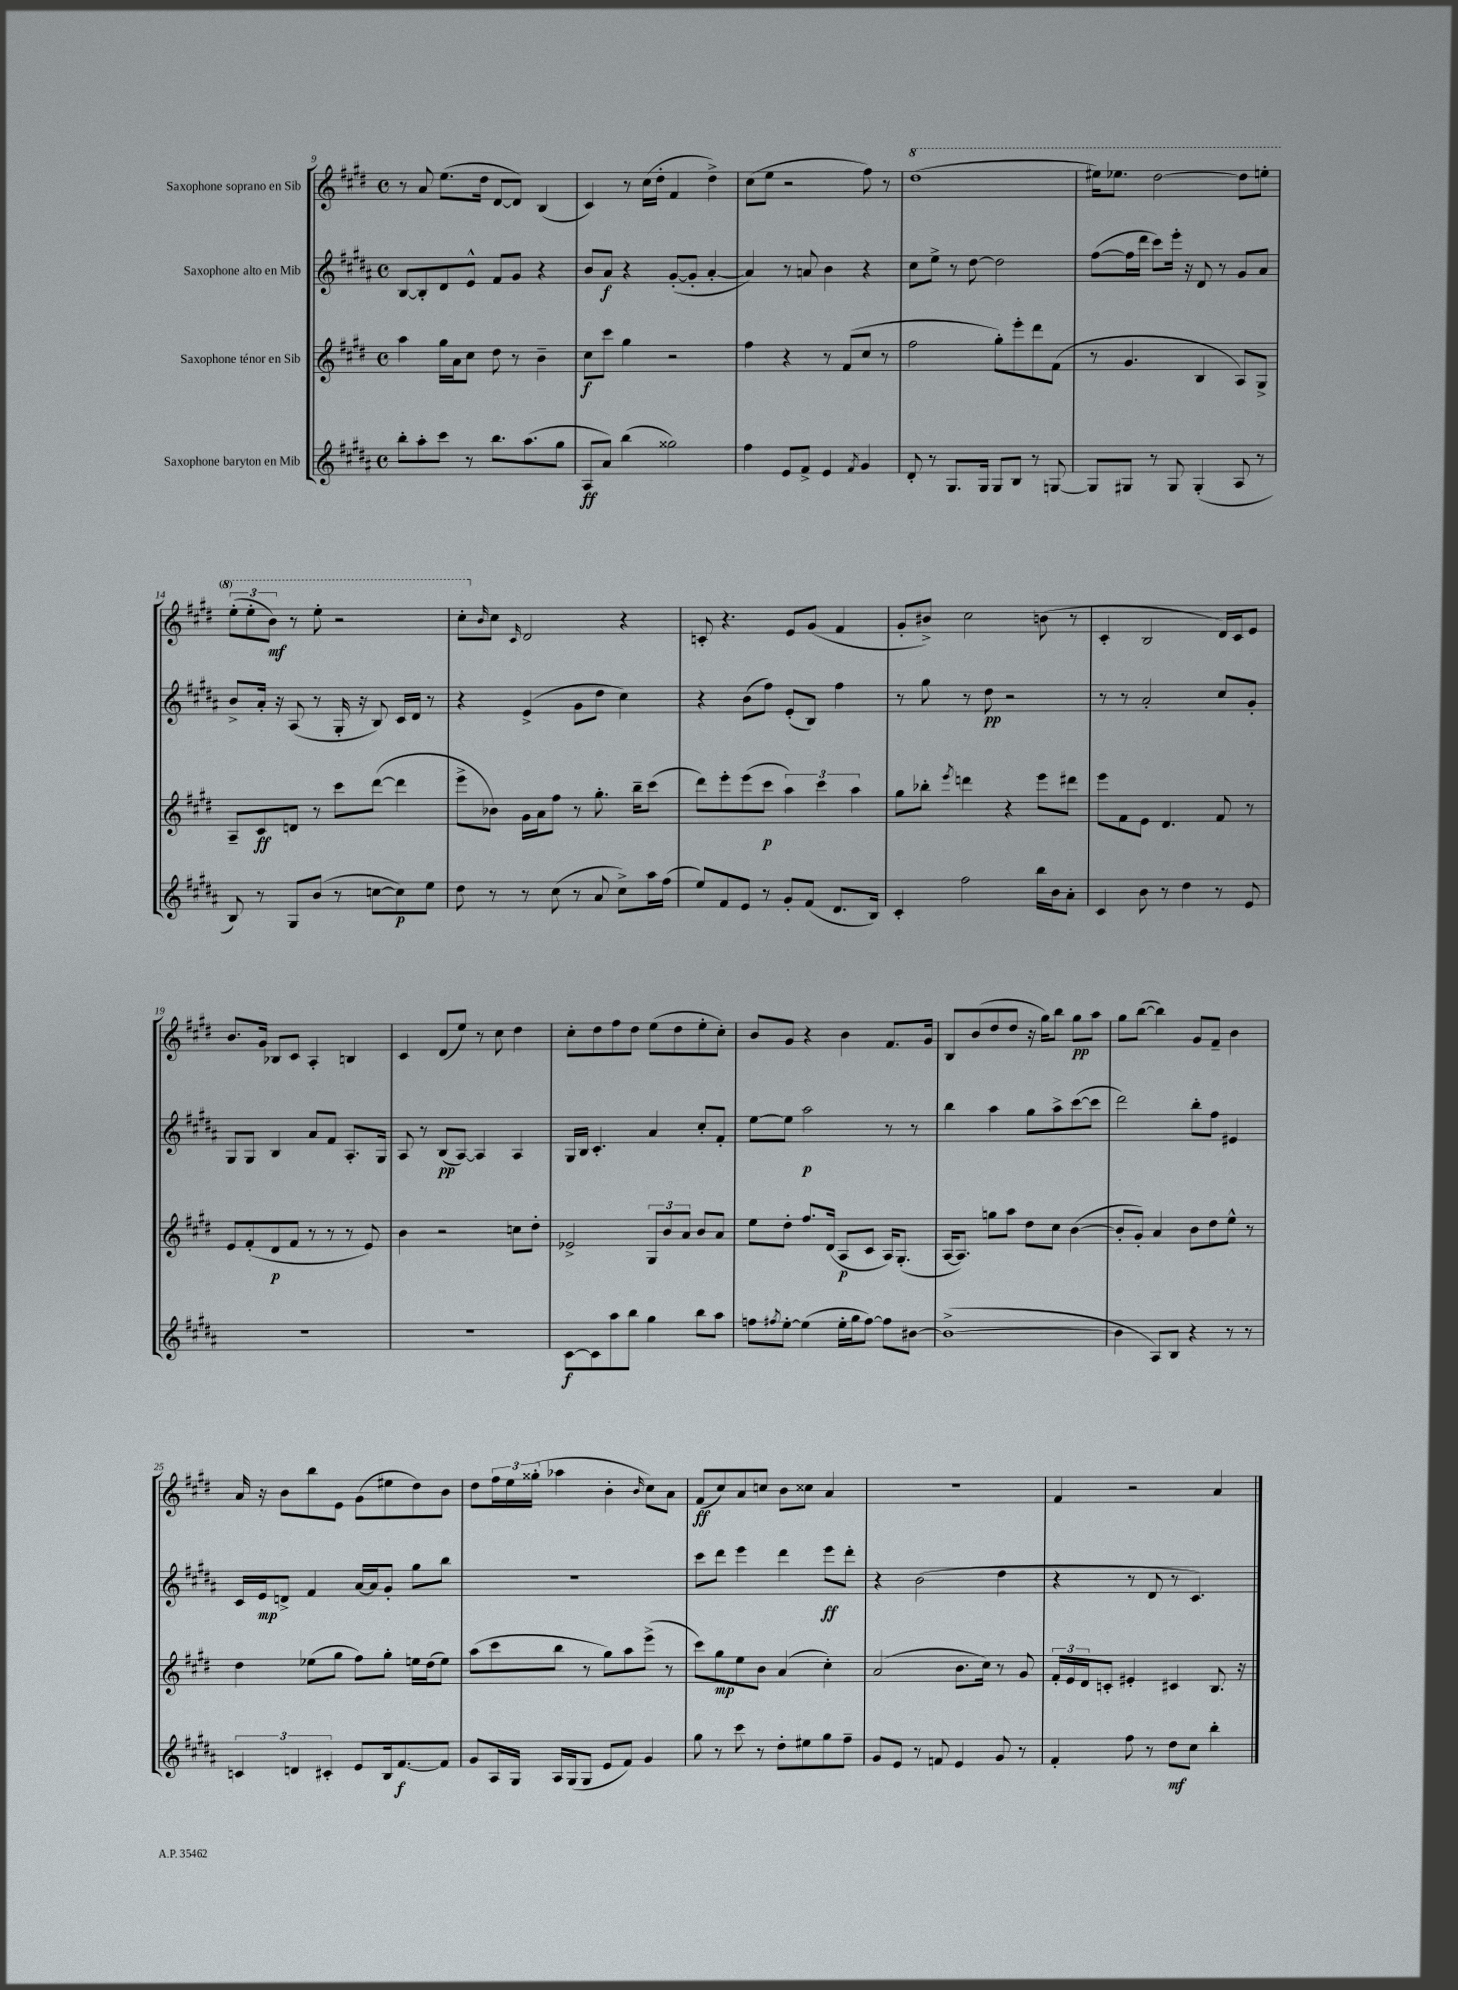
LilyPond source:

<<
\new StaffGroup <<
\new Staff = "s0" \with { instrumentName = "Saxophone soprano en Sib" } {
    \clef treble \key e \major \defaultTimeSignature \time 4/4
    r8 a'8 e''8.( dis''16 dis'8~ dis'8) b4( |
    cis'4) r8 cis''16( dis''16-. fis'4 dis''4->) |
    cis''8( e''8 r2 fis''8) r8 |
    \ottava #1 dis'''1( |
    eis'''16) ees'''8. dis'''2~ dis'''8 e'''8-. |
    \tuplet 3/2 { e'''8-.( e'''8-. b''8\mf) } r8 e'''8-. r2 |
    cis'''8-. \ottava #0 \grace { b'16 } cis''8 \grace { cis'16 } dis'2 r4 |
    c'8-. r4. e'8 gis'8( fis'4 |
    gis'8-. bis'8->) cis''2 b'8( r8 |
    cis'4-. b2 dis'16) cis'16 e'8 |
    b'8. gis'16 bes8 cis'8 a4-. b4 |
    cis'4 dis'8( e''8) r8 cis''8 dis''4 |
    cis''8-. dis''8 fis''8 dis''8 e''8( dis''8 e''8-. cis''8-.) |
    b'8 gis'8 r4 b'4 fis'8. gis'16 |
    b8 b'8( dis''8 dis''8 r16 gis''16) b''8 gis''8\pp a''8 |
    gis''8 b''8~( b''4) gis'8 fis'8-- b'4 |
    a'16 r16 b'8 b''8 e'8 gis'8( eis''8 dis''8) b'8 |
    dis''8 \tuplet 3/2 { fis''16 e''16 gisis''16-.( } aes''4 b'4-. \grace { b'16 } cis''8) a'8 |
    fis'8\ff( cis''8) a'8 c''8 b'8 cisis''8 a'4 |
    R1 |
    fis'4 r2 a'4 \bar "|." |
}
\new Staff = "s1" \with { instrumentName = "Saxophone alto en Mib" } {
    \clef treble \key b \major \defaultTimeSignature \time 4/4
    b8~ b8-. dis'8 e'8-^ fis'8 gis'8 r4 |
    b'8 ais'8\f r4 gis'8~-.( gis'8-. ais'4~-. |
    ais'4) r8 a'8 b'4 r4 |
    cis''8 e''8-> r8 dis''8~ dis''2 |
    fis''8~( fis''16 dis'''16 cis'''8) e'''16-. r16 dis'8 r8 gis'8 ais'8 |
    b'8-> ais'16-. r16 ais8( r8 gis16-. r16 b8) cis'16 dis'16 r8 |
    r4 e'4->( gis'8 dis''8 cis''4) |
    r4 b'8( fis''8) e'8-.( b8) fis''4 |
    r8 gis''8 r8 dis''8\pp r2 |
    r8 r8 ais'2-. cis''8 gis'8-. |
    gis8 gis8 b4 ais'8 fis'8 ais8.-. gis16 |
    ais8 r8 b8\pp( ais8~) ais4 ais4 |
    gis16 b16 cis'4.-. ais'4 cis''8-. fis'8-. |
    e''8~ e''8 ais''2\p r8 r8 |
    b''4 ais''4 gis''8 ais''8-> cis'''8~( cis'''8 |
    dis'''2) b''8-. fis''8 eis'4 |
    cis'16 e'16\mp d'8-> fis'4 ais'16~ ais'16 gis'8-. gis''8 b''8 |
    R1 |
    cis'''8 dis'''8 e'''4 dis'''4 e'''8\ff dis'''8-. |
    r4 b'2( dis''4 |
    r4 r8 dis'8 r8 cis'4.) \bar "|." |
}
\new Staff = "s2" \with { instrumentName = "Saxophone ténor en Sib" } {
    \clef treble \key e \major \defaultTimeSignature \time 4/4
    a''4 gis''16 a'16 cis''8 dis''8 r8 b'4-- |
    cis''8\f cis'''8 gis''4 r2 |
    fis''4 r4 r8 fis'8( cis''8 r8 |
    fis''2 gis''8-.) e'''8-. dis'''8 fis'8( |
    r8 gis'4. b4 a8) gis8-> |
    a8-- cis'8\ff d'8 r8 cis'''8 dis'''8~( dis'''4 |
    e'''8-> bes'8) gis'16 a'16 fis''8 r8 gis''8.-. b''16-- cis'''8( |
    dis'''8) e'''8-. e'''8( cis'''8\p \tuplet 3/2 { a''4) cis'''4 a''4 } |
    gis''8 bes''8-. \acciaccatura { e'''8 } d'''4 r4 e'''8 dis'''8 |
    e'''8 fis'8 e'8 dis'4. fis'8 r8 |
    e'8 fis'8-.( dis'8\p fis'8 r8 r8 r8 e'8) |
    b'4 r2 c''8 dis''8-. |
    ees'2-> \tuplet 3/2 { gis8 b'8 a'8 } b'8 a'8 |
    e''8 dis''8-. fis''8. dis'16( a8\p cis'8 a16) gis8.-.( |
    a16~ a8.) g''8 a''8 dis''8 cis''8 b'4~( |
    b'8-. gis'8-.) a'4 b'8 dis''8 e''8-^ r8 |
    dis''4 ees''8( gis''8 fis''8) gis''8-. e''16 dis''16( e''8) |
    a''8( cis'''8 b''8 r8 gis''8) a''8 e'''8->( r8 |
    cis'''8) gis''8\mp e''8 b'8 a'4( cis''4-.) |
    a'2( b'8. cis''16) r8 gis'8 |
    \tuplet 3/2 { fis'16-. e'16 dis'16 } c'8-. eis'4-. cis'4 b8. r16 \bar "|." |
}
\new Staff = "s3" \with { instrumentName = "Saxophone baryton en Mib" } {
    \clef treble \key b \major \defaultTimeSignature \time 4/4
    b''8-. ais''8-. cis'''8 r8 b''8. ais''8.( gis''8 |
    ais8\ff ais'8) b''4( gisis''2) |
    fis''4 e'8 fis'8-> e'4 \acciaccatura { fis'8 } gis'4 |
    dis'8-. r8 gis8. gis16 gis8 b8 r8 g8~ |
    g8 gis8 r8 gis8 gis4-.( ais8 r8 |
    b8) r8 gis8 b'8( r8 c''8~ c''8\p) e''8 |
    dis''8 r8 r8 cis''8( r8 ais'8 cis''8->) ais''16 fis''16( |
    e''8) fis'8 e'8 r8 gis'8-. fis'8( dis'8. b16) |
    cis'4-. fis''2 b''16 b'16 ais'8-. |
    cis'4 b'8 r8 dis''4 r8 e'8 |
    R1 |
    R1 |
    cis'8~\f cis'8 ais''8 b''8 gis''4 b''8 ais''8 |
    f''8 \acciaccatura { fis''8 } e''8~-. e''4( e''16-. gis''16 fis''8~) fis''8 bis'8~ |
    bis'1~->( |
    bis'4 ais8) b8 r4 r8 r8 |
    \tuplet 3/2 { c'4 d'4 cis'4-. } e'8 b16 fis'8.~\f fis'8 |
    gis'8 ais16 gis16 ais16 gis16( gis8 e'8 fis'8) gis'4 |
    gis''8 r8 cis'''8 r8 dis''8-. eis''8 gis''8 fis''8-- |
    gis'8 e'8 r8 f'8 e'4 gis'8 r8 |
    fis'4-. fis''8 r8 dis''8\mf cis''8 b''4-. \bar "|." |
}
>>
>>
\layout { \context { \Score currentBarNumber = #9 } }
